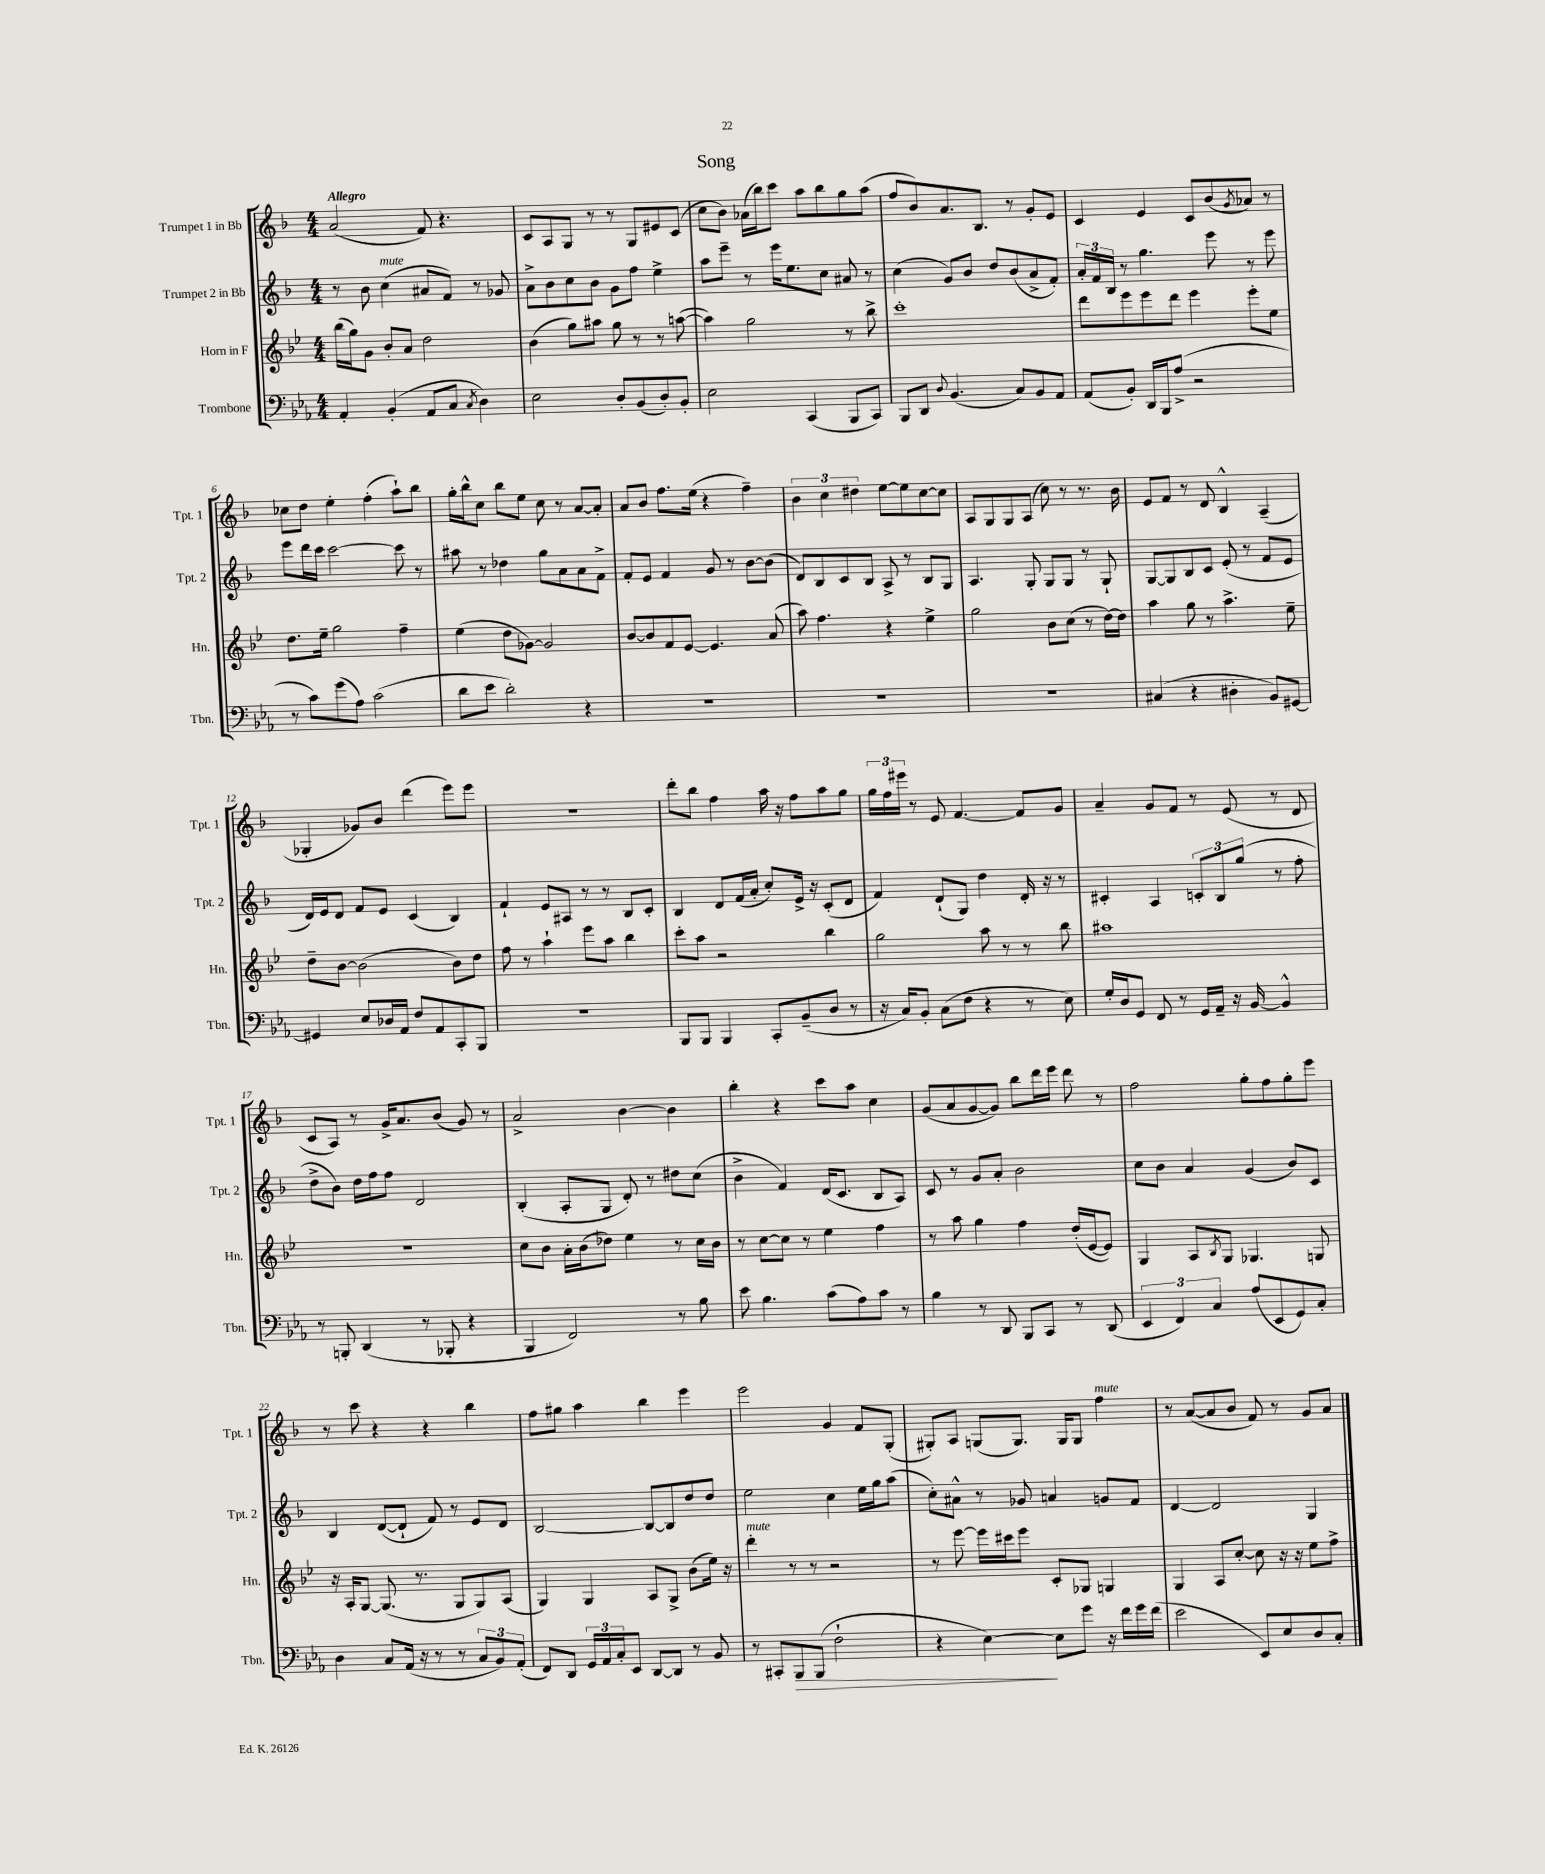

**kern	**kern	**kern	**kern
*staff4	*staff3	*staff2	*staff1
*clefF4	*clefG2	*clefG2	*clefG2
*k[b-e-a-]	*k[b-e-]	*k[b-]	*k[b-]
*M4/4	*M4/4	*M4/4	*M4/4
4AA-'	(16bb-	8r	(2a
.	16gg)	.	.
.	8g	8b-	.
(4BB-'	8b-'	(4cc	.
.	8a	.	.
8AA-	2dd	8a#	8f)
8C	.	8f)	4.r
8qC	.	.	.
4D)	.	8r	.
.	.	8g-	.
=	=	=	=
2E-	(4b-	8a^	8c
.	.	8b-	8A
.	8gg)	8cc	8G
.	8aa#	8b-	8r
8D'	8gg	8g	8r
(8BB-	8r	8ff	8G
8D')	8r	4ee^	8e#
8BB-'	([8aa	.	(8c
=	=	=	=
2E-	4aa])	8aa	8cc
.	.	8eee~	8b-)
.	2gg	8r	(16a-
.	.	.	16bb-)
.	.	16eee	8ccc
.	.	8.ee	.
(4CC	.	.	8aa
.	.	8cc	8bb-
8BBB-	8r	8a#	8gg
8CC)	8bb-^	8r	(8aa
=	=	=	=
8BBB-	1ccc'	(4cc	8ff
8DD	.	.	8b-)
8qqD	.	.	.
(4.BB-	.	8g)	8.a
.	.	8b-	.
.	.	.	8.B-
.	.	8dd	.
8C)	.	(8b-	8r
8BB-	.	8a^	8g'
8AA-	.	8f')	8e
=	=	=	=
(8AA-	8ddd	24a'	4c
.	.	24f	.
.	.	24B-	.
8BB-')	8eee-	8r	.
16DD	8eee-	4.gg	4e
16BBB-	.	.	.
(8A-^	8ddd	.	.
2r	4eee-	.	8c
.	.	8eee	(8b-
.	.	.	8qg
.	8eee-'	8r	8a-)
.	8ee-	8eee	8r
=	=	=	=
8r	8.dd	8eee	8cc-
8c)	.	16ddd	8dd
.	16ee-~	16ccc	.
(8g	2gg	[2ccc	4ee'
8A-)	.	.	.
(2c	.	.	(4ff'
.	4ff~	8ccc]	8aa`)
.	.	8r	8bb-
=	=	=	=
8d	(4ee-	8aa#	16gg'
.	.	.	16bb-^^
8e-	.	8r	8cc
2d')	8dd	4dd-	8bb-
.	[8g-)	.	8ee
.	2g-]	8gg	8cc
.	.	8a	8r
4r	.	8a	[8a
.	.	8f^	8a']
=	=	=	=
1r	[8b-	8f'	8a
.	8b-]	8e	8b-
.	8f	4f	8.ff
.	[8e-	.	.
.	.	.	(16ee
.	4.e-]	8g	4r
.	.	8r	.
.	.	[8b-	4ff~)
.	(8a	(8b-]	.
=	=	=	=
1r	8aa)	8d)	6b-
.	4.ff	8B-	.
.	.	.	6cc
.	.	8c	.
.	.	.	6dd#
.	.	8B-	.
.	4r	8A^	[8ee
.	.	8r	8ee]
.	4ee-^	8B-	[8cc
.	.	8G	8cc]
=	=	=	=
1r	2gg	4.A	8A
.	.	.	8G
.	.	.	8G
.	.	8G'	(8A
.	8b-	8G	8cc)
.	(8cc	8G	8r
.	8r	8r	8.r
.	[16dd)	8G`	.
.	16dd]	.	16b-
=	=	=	=
(4C#	4aa	[8G	8e
.	.	8G]	8f
4r	8gg	8B-	8r
.	8r	8c	8d
4D#'	4.aa^	(8e'	4B-^^
.	.	8r	.
8BB-)	.	8f	(4A~
[8GG#	8ee-~	8e	.
=	=	=	=
4GG#]	8dd~	16d)	4G-'
.	.	16e	.
.	[8b-	8d	.
8E-	(2b-]	8f	8g-)
16D-	.	8e	8b-
16AA-	.	.	.
8F	.	(4c	(4ddd
8AA-	.	.	.
8CC'	8b-)	4B-)	8eee)
8BBB-	8dd	.	8eee
=	=	=	=
1r	8ff	4f`	1r
.	8r	.	.
.	4aa`	8e	.
.	.	8A#	.
.	8eee-	8r	.
.	8aa	8r	.
.	4bb-	8B-	.
.	.	8c'	.
=	=	=	=
8BBB-	8ccc'	4B-	8ddd'
8BBB-	8aa	.	8bb-
4BBB-	2r	8d	4ff
.	.	(16f	.
.	.	16a'	.
8CC'	.	8cc')	16aa
.	.	.	16r
(8BB-~	.	16e^	8ff
.	.	16r	.
8D	4bb-	(8c'	8aa
8r	.	8d	8gg
=	=	=	=
16r	2gg	4f)	24gg
.	.	.	24ff
16C)	.	.	.
.	.	.	24eee#
8BB-'	.	.	8r
(8C	.	(8d`	8e
8F	.	8G)	[4.f
4r	8aa	4dd	.
.	8r	.	.
8r	8r	16d'	8f]
.	.	16r	.
8E-)	8bb-	8r	8g
=	=	=	=
16G'	1aa#	4c#'	4a~
16D	.	.	.
8GG	.	.	.
8FF	.	4A	8g
8r	.	.	8f
16GG	.	12c'	8r
16AA-~	.	.	.
.	.	12B-	.
16r	.	.	(8e
.	.	(12gg	.
[16BB-	.	.	.
4BB-^^]	.	8r	8r
.	.	8ff'	8d
=	=	=	=
8r	1r	8dd^	8c
8BBB'	.	8b-)	8A)
(4DD	.	16dd	8r
.	.	16ff	.
.	.	8ff	16g^
.	.	.	8.a
8r	.	2d	.
8BBB-'	.	.	(8b-
4r	.	.	8g)
.	.	.	8r
=	=	=	=
4BBB-	8cc	(4B-'	2a^
.	8b-	.	.
2FF)	16a'	8A'	.
.	(16b-	.	.
.	8dd-)	8G	.
.	4ee-	8d')	[4b-
.	.	8r	.
8r	8r	8dd#	4b-]
8B-	16cc	(8cc	.
.	16b-	.	.
=	=	=	=
8e-	8r	4b-^	4bb-'
4.B-	[8cc	.	.
.	8cc]	4f)	4r
.	8r	.	.
(8c	4ee-	(16d	8ccc
.	.	8.c	.
8A-)	.	.	8aa
8c	4ff	8B-	4cc
8r	.	8A)	.
=	=	=	=
4B-	8r	8c	(8g
.	8aa	8r	8a
8r	4gg	8g	[8g
8DD	.	8a'	8g])
8BBB-	4ff	2b-	8bb-
8CC	.	.	16ddd
.	.	.	16eee
8r	(16dd'	.	8ddd
.	[16e-	.	.
(8DD	8e-])	.	8r
=	=	=	=
6EE-	4G	8cc	2ff
.	.	8b-	.
6FF)	.	.	.
.	8A	4a	.
6C	.	.	.
.	8qB-	.	.
.	8G	.	.
(8A-	4.G-	(4g	8gg'
8EE-	.	.	8ff
8GG)	.	8b-)	8gg'
8C'	8G	8c	8eee
=	=	=	=
4D	16r	4B-	8r
.	16A'	.	.
.	[8G	.	8ccc
8C	(8.G]	([8d	4r
(16AA-	.	8d`]	.
16r	8.r	.	.
8r	.	8f)	4r
8r	8G	8r	.
12C	8G)	8e	4bb-
12BB-)	.	.	.
.	(8A	8d	.
(12AA-'	.	.	.
=	=	=	=
8FF)	4G)	[2B-	8ff
8DD	.	.	8gg#
24GG	4G	.	4aa
24AA-	.	.	.
24C'	.	.	.
8EE-	.	.	.
[8DD	8A	8B-_	4bb-
8DD]	8G^	8B-]	.
8r	(8b-	8dd	4eee
8BB-	16ee-)	8dd	.
.	16r	.	.
=	=	=	=
8r	4ddd'	2ee	2eee
8CC#'	.	.	.
8BBB-	8r	.	.
(8BBB-	8r	.	.
2F`	2r	4cc	4g
.	.	16ee	8f
.	.	16gg	.
.	.	(8aa	(8G'
=	=	=	=
4r	8r	8cc')	8G#')
.	[8eee-	8a#^^	8A
[4E-)	16eee-]	8r	(8G
.	16ccc#	.	.
.	8eee-	8g-	8.G)
8E-]	8c'	4a	.
.	.	.	16G
8g	8G-	.	8G
16r	4G	8g	4ff
16f	.	.	.
16g	.	8f	.
(16f	.	.	.
=	=	=	=
2e-	4G	[4d	8r
.	.	.	([8a
.	8A	2d]	8a]
.	[8cc'	.	8b-
8EE-)	8cc]	.	8f)
8E-	16r	.	8r
.	16r	.	.
8D	8ee-	4G	8g
8C'	8ff^	.	8a
==	==	==	==
*-	*-	*-	*-
